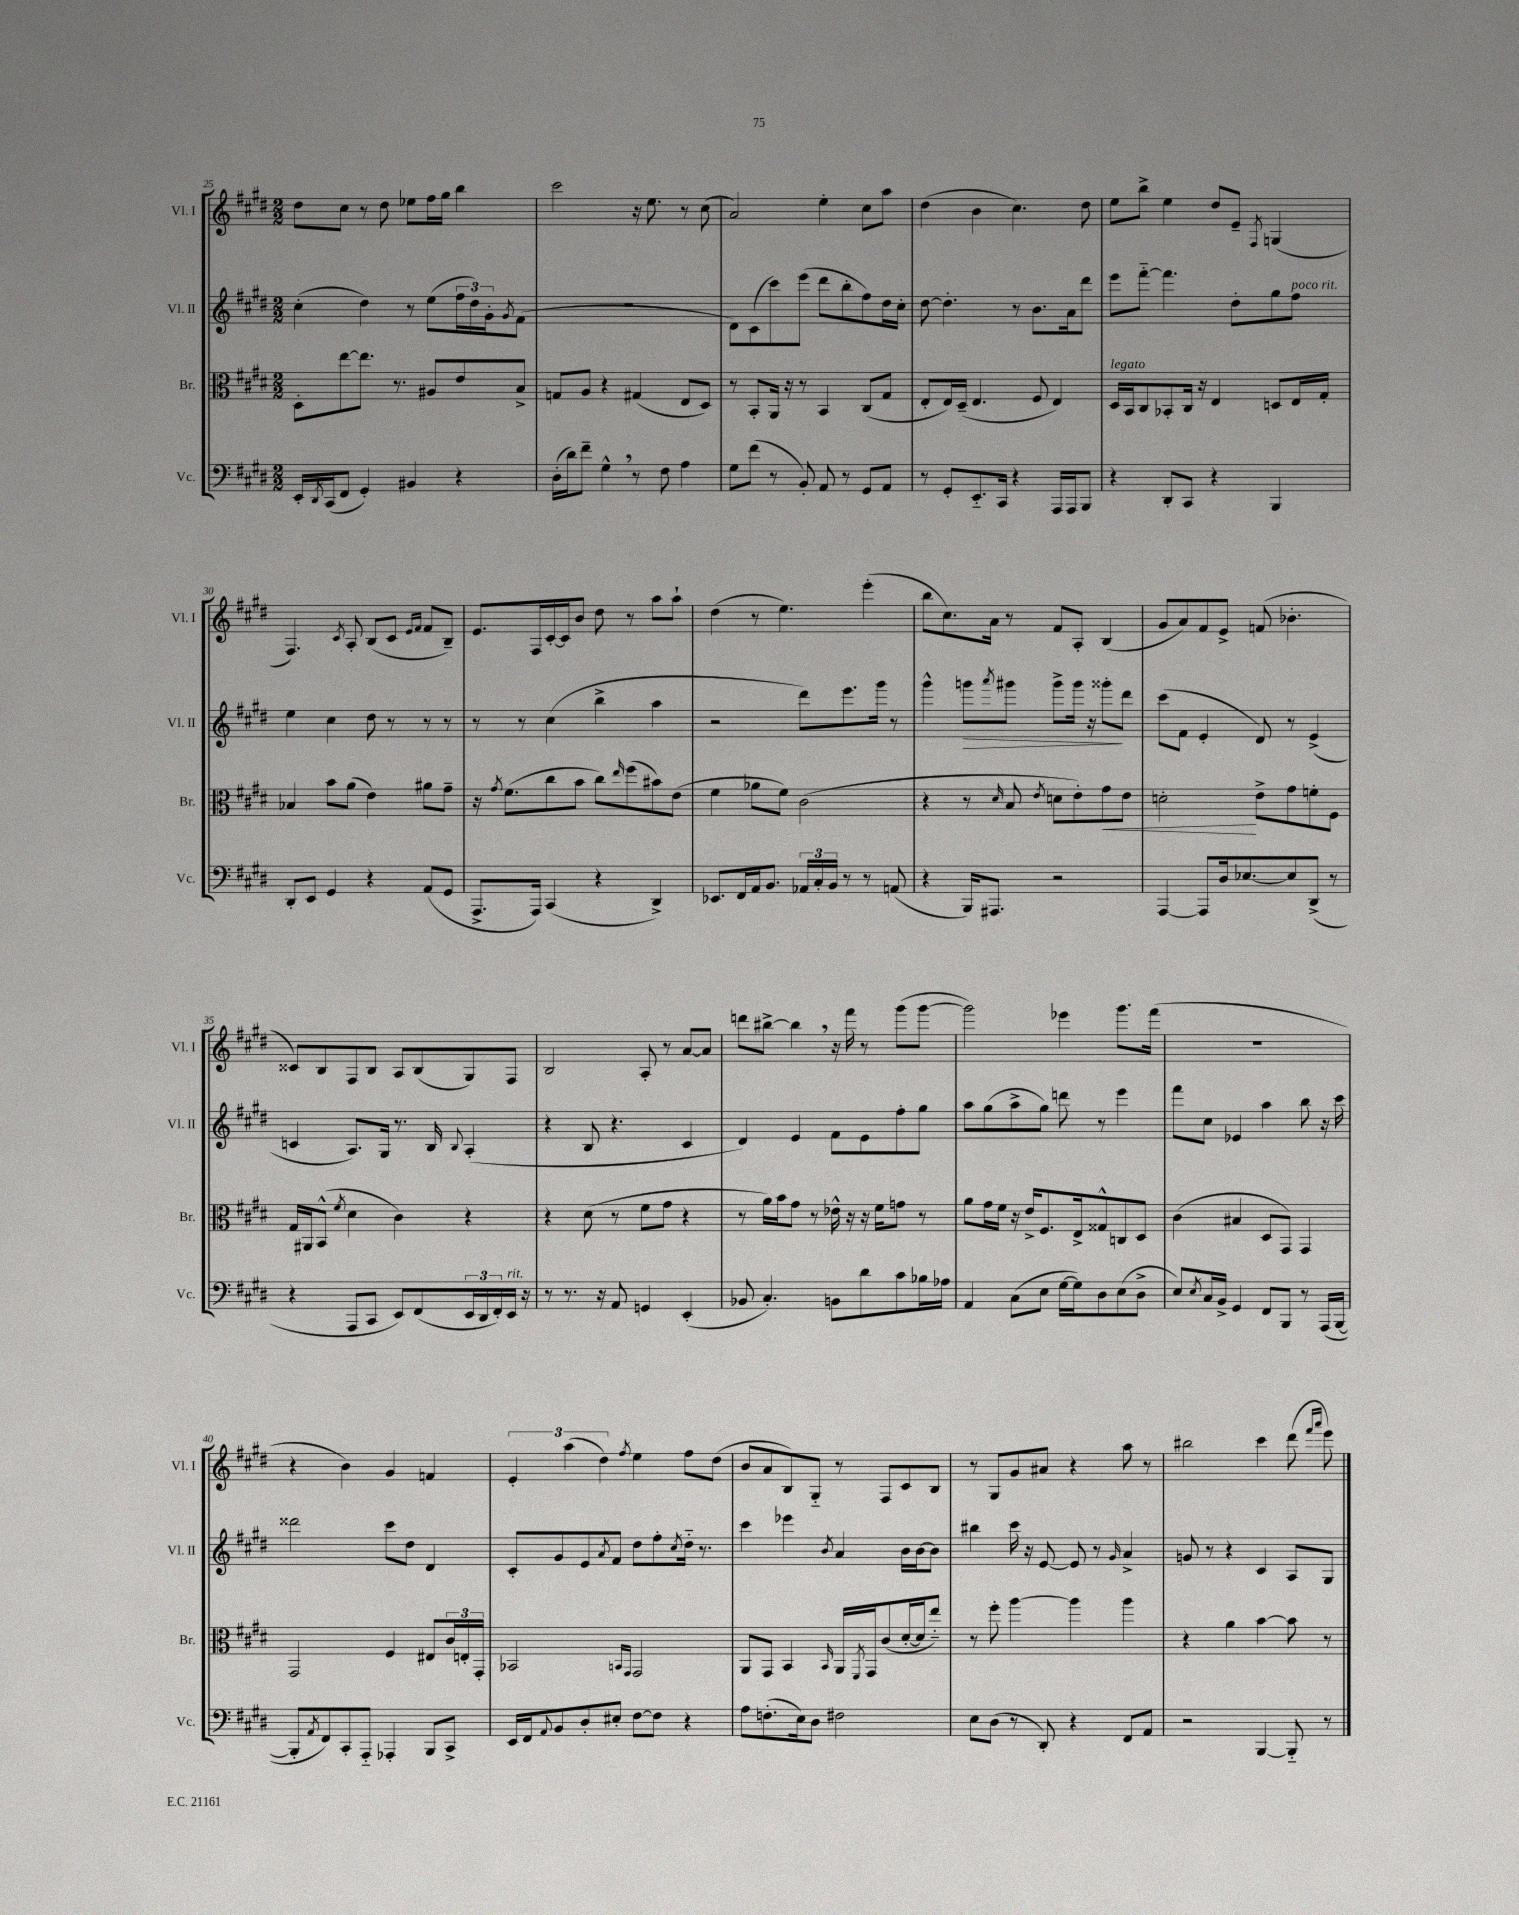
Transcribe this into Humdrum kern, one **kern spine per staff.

**kern	**kern	**dynam	**kern	**dynam	**kern
*part4	*part3	*part3	*part2	*part2	*part1
*staff4	*staff3	*staff3	*staff2	*staff2	*staff1
*I"Vc.	*I"Br.	*	*I"Vl. II	*	*I"Vl. I
*I'Vc.	*I'Br.	*	*I'Vl. II	*	*I'Vl. I
*clefF4	*clefC3	*	*clefG2	*	*clefG2
*k[f#c#g#d#]	*k[f#c#g#d#]	*	*k[f#c#g#d#]	*	*k[f#c#g#d#]
*M2/2	*M2/2	*	*M2/2	*	*M2/2
=25	=25	=25	=25	=25	=25
16EE'/LL	8D#'\L	.	(4cc#'\	.	8dd#\L
8qDD#/	.	.	.	.	.
(16CC#/J	.	.	.	.	.
8FF#/J	[8ee\	.	.	.	8cc#\J
4GG#'/)	8.ee\J]	.	4dd#\)	.	8r
.	.	.	.	.	8dd#\
.	8.r	.	.	.	.
4BB#X/	.	.	8r	.	8ee-X\L
.	8A#X/L	.	(8ee\L	.	16ff#\L
.	.	.	.	.	16gg#\JJ
4r	8e/	.	24ff#\L	.	4bb\
.	.	.	24dd#\)	.	.
.	.	.	24g#'\J	.	.
.	.	.	8qg#/	.	.
.	8B^/J	.	(8f#\J	.	.
=26	=26	=26	=26	=26	=26
(16D#'\LL	8Gn/L	.	1r	.	2ccc#\
16d#\J)	.	.	.	.	.
8f#~\J	8A/J	.	.	.	.
4G#^^,\	4r	.	.	.	.
8r	(4G#X/	.	.	.	16r
.	.	.	.	.	8.ee\
8F#\	.	.	.	.	.
4A\	8E/L	.	.	.	8r
.	8D#/J)	.	.	.	(8cc#\
=27	=27	=27	=27	=27	=27
8G#\L	8r	.	8d#\L)	.	2a/)
(8f#\J	8BB'/L	.	(8c#\	.	.
8r	16AA/Jk	.	8ccc#\)	.	.
.	16r	.	.	.	.
8BB'/)	8r	.	(8eee\J	.	.
8AA/	4BB/	.	8ddd#\L	.	4ee'\
8r	.	.	8bb'\	.	.
8GG#/L	(8C#/L	.	8ff#\)	.	8cc#\L
8AA/J	8G#/J	.	16dd#\L	.	8aa\J
.	.	.	16cc#'\JJ	.	.
=28	=28	=28	=28	=28	=28
8r	8E'/L	.	[8dd#\	.	(4dd#\
8GG#'/L	16E/L)	.	4.dd#'\]	.	.
.	(16D#~/JJ	.	.	.	.
8.EE/	4.E/	.	.	.	4b\
16CC#/Jk	.	.	.	.	.
4r	.	.	8r	.	4.cc#\)
.	8F#/	.	8.b\L	.	.
16AAA/LL	4E/)	.	.	.	.
16AAA/J	.	.	16a\k	.	.
8BBB/J	.	.	8ddd#\J	.	8dd#\
=29	=29	=29	=29	=29	=29
!	!LO:TX:a:i:t=legato	!	!	!	!
4r	16D#/LL	.	8eee\L	.	8ee\L
.	16BB/J	.	.	.	.
.	8C#/	.	[8fff#\J	.	8bb^\J
8DD#'/L	8BB-X'/	.	4.fff#\]	.	4ee\
8CC#/J	16C#/Jk	.	.	.	.
.	16r	.	.	.	.
4r	4E/	.	.	.	8dd#/L
.	.	.	8dd#'\L	.	8e~/J
.	.	.	.	.	8qF#/
4BBB/	8Dn/L	.	8gg#\	.	(4Gn/
!	!	!	!LO:TX:a:i:t=poco rit.	!	!
.	16E/L	.	8ff#\J	.	.
.	16G#'/JJ	.	.	.	.
!!LO:LB:g=z
=30	=30	=30	=30	=30	=30
8DD#'/L	4B-X/	.	4ee\	.	4.F#/)
8EE/J	.	.	.	.	.
4GG#/	8b\L	.	4cc#\	.	.
.	.	.	.	.	8qc#/
.	(8a\J	.	.	.	8A'/
4r	4e\)	.	8dd#\	.	(8B/L
.	.	.	8r	.	8c#/J
.	.	.	.	.	16qqe/LL
.	.	.	.	.	16qqf#/JJ
(8AA/L	8a#X\L	.	8r	.	8f#/L
8GG#/J	8g#~\J	.	8r	.	8B~/J)
=31	=31	=31	=31	=31	=31
8.AAA^/L	16r	.	8r	.	8.e/L
.	8qg#/	.	.	.	.
.	(8.f#\L	.	.	.	.
.	.	.	8r	.	.
16AAA/Jk)	.	.	.	.	16F#/L
(4CC#/	8cc#\	.	(4cc#\	.	[16c#'/
.	.	.	.	.	16c#/J]
.	8b\J	.	.	.	8b/J
4r	8cc#\L)	.	4bb^\	.	8dd#\
.	16qqee/	.	.	.	.
.	(8ff#\	.	.	.	8r
4DD#^/)	8b#X\)	.	4aa\	.	8aa\L
.	(8e\J	.	.	.	8aa`\J
=32	=32	=32	=32	=32	=32
8.EE-X/L	4f#\	.	2r	.	(4dd#\
16FF#/L	.	.	.	.	.
16AA/J	8a-X\L	.	.	.	8r
8.BB/J	.	.	.	.	.
.	8f#\J)	.	.	.	4.ee\)
24AA-X/LL	(2c#\	.	8ddd#\L)	.	.
24C#'/	.	.	.	.	.
24BB/JJ	.	.	.	.	.
8r	.	.	8.eee\	.	.
8r	.	.	.	.	(4eee'\
.	.	.	16ggg#\Jk	.	.
(8AAn/	.	.	8r	.	.
=33	=33	=33	=33	=33	=33
4r	4r	.	4ggg#^^\	.	8bb\L
.	.	.	.	.	8.cc#\)
!	!	!	!	!LO:HP:b	!
16BBB/KL)	8r	.	8gggn\L	>	.
8.AAA#X/J	.	.	.	.	16a\Jk
.	16qqd#/	.	8qaaa/	.	.
.	8B/	.	8ggg#X\J	.	8r
.	8qe/	.	.	.	.
2r	8dn\L	.	8ggg#^\L	.	8f#/L
.	8e'\)	.	16ggg#\Jk	.	8A'/J
.	.	.	16r	.	.
!	!	!LO:HP:b	!	!	!
.	8g#\	<	8ggg##X'\L	.	(4B/
.	8e\J	.	8ddd#\J	]	.
=34	=34	=34	=34	=34	=34
[4AAA/	2dn'\	.	(8ccc#\L	.	8g#/L
.	.	.	8f#\J	.	8a/)
8AAA/L]	.	.	4e'/	.	8f#/
16D#/k	.	.	.	.	8e^/J
[8.E-X/	.	.	.	.	.
.	8e^\L	[	8d#/)	.	(8fn/
8E-/]	8g#\	.	8r	.	4.b-X'\
(8DD#^/J	8fn'\	.	(4e^/	.	.
8r	8F#\J	.	.	.	.
!!LO:LB:g=z
=35	=35	=35	=35	=35	=35
4r	16G#/LL	.	4cn/	.	8c##X/L)
.	16AA#X/J	.	.	.	.
.	(8BB^^/J	.	.	.	8B/
.	8qf#/	.	.	.	.
8AAA/L	4d#\	.	8.A/L)	.	8F#/
8CC#/J	.	.	.	.	8B/J
.	.	.	16G#/Jk	.	.
8EE/L)	4c#\)	.	8.r	.	8A/L
(8FF#/	.	.	.	.	(8B/
.	.	.	16B/	.	.
.	.	.	8qqB/	.	.
24EE/L	4r	.	(4A'/	.	8G#/)
24DD#/	.	.	.	.	.
24FF#'/)	.	.	.	.	.
!LO:TX:a:i:t=rit.	!	!	!	!	!
16EE/JJ	.	.	.	.	8F#/J
16r	.	.	.	.	.
=36	=36	=36	=36	=36	=36
8r	4r	.	4r	.	2B/
8.r	.	.	.	.	.
.	(8d#\	.	8B/	.	.
16r	.	.	.	.	.
8AA/	8r	.	4.r	.	.
4GGn/	8f#\L	.	.	.	8A'/
.	8g#\J	.	.	.	8r
(4EE'/	4r	.	4c#/	.	[8a/L
.	.	.	.	.	8a/J]
=37	=37	=37	=37	=37	=37
8BB-X/	8r	.	4d#/)	.	8dddn\L
4.C#'/)	16a\LL)	.	.	.	[8bb#X^\J
.	16b\J	.	.	.	.
.	8g#\J	.	4e/	.	4bb#,\]
.	8r	.	.	.	.
8BBn\L	16e-X^^\	.	8f#\L	.	16r
.	16r	.	.	.	16fff#\
8d#\	16r	.	8e\	.	8r
.	16f#\KL	.	.	.	.
8c#\	8gn\J	.	8ff#'\	.	(8ggg#\L
16B-X\L	8r	.	8gg#\J	.	[8ggg#\J
16A-X\JJ	.	.	.	.	.
=38	=38	=38	=38	=38	=38
4AA/	8a\L	.	8aa\L	.	2ggg#\])
.	16g#\L	.	(8gg#\	.	.
.	16f#\JJ	.	.	.	.
(8C#\L	16r	.	8aa^\	.	.
.	16e^/KL	.	.	.	.
8E\J	8.F#/	.	8gg#\J)	.	.
[16G#\LL	.	.	8dddn\	.	4eee-X\
16G#\J])	16E^/k	.	.	.	.
8D#\	8G##X^^/	.	8r	.	.
(8E\	8Cn/	.	4eee\	.	8.ggg#\L
8D#^\J	8D#/J	.	.	.	.
.	.	.	.	.	(16fff#\Jk
=39	=39	=39	=39	=39	=39
8E/L)	(4c#\	.	8fff#\L	.	1r
8qE/	.	.	.	.	.
16C#/L	.	.	8cc#\J	.	.
16BB^/JJ	.	.	.	.	.
4GG#/	4B#X/	.	4e-X/	.	.
8FF#/L	8D#/L	.	4aa\	.	.
8BBB/J	8GG#/J)	.	.	.	.
8r	4GG#/	.	8bb\	.	.
(16AAA/LL	.	.	16r	.	.
[16BBB/JJ	.	.	16ccc#\	.	.
!!LO:LB:g=z
=40	=40	=40	=40	=40	=40
8BBB'/L]	2GG#/	.	2ddd##X\	.	4r
8qAA/	.	.	.	.	.
8FF#/)	.	.	.	.	.
8CC#'/	.	.	.	.	4b\)
8AAA/J	.	.	.	.	.
4AAA-X'/	4F#/	.	8ccc#\L	.	4g#/
.	.	.	8dd#\J	.	.
8BBB/L	8E#X/L	.	4d#/	.	4fn/
8CC#^/J	24c#/L	.	.	.	.
.	24En'/	.	.	.	.
.	24GG#'/JJ	.	.	.	.
=41	=41	=41	=41	=41	=41
16EE/LL	2BB-X/	.	8c#'/L	.	6e'/
16FF#/J	.	.	.	.	.
8qqAA/	.	.	.	.	.
8BB/	.	.	8g#/	.	.
.	.	.	.	.	(6aa\
8D#'/	.	.	8e/	.	.
.	.	.	.	.	6dd#\)
.	.	.	8qa/	.	.
8E#X'/J	.	.	8f#/J	.	.
.	16qqBBn/LL	.	.	.	.
.	16qqGG#/JJ	.	.	.	8qff#/
[8F#\L	2GG#/	.	8dd#\L	.	4ee\
8F#\J]	.	.	8ff#'\	.	.
.	.	.	8qcc#/	.	.
4r	.	.	16dd#\Jk	.	8ff#\L
.	.	.	8.r	.	.
.	.	.	.	.	(8dd#\J
=42	=42	=42	=42	=42	=42
8A\L	8AA/L	.	4ccc#\	.	8b/L
(8.Fn'\	8GG#/J	.	.	.	8a/
.	4BB/	.	4eee-X\	.	8B/)
16E\k)	.	.	.	.	.
8D#\J	.	.	.	.	8G#/J
.	16qqBB/	.	8qb/	.	.
2F#X\	16AA/LL	.	4a/	.	8r
.	8qFF#/	.	.	.	.
.	16GG#/J	.	.	.	.
.	(8c#/	.	.	.	8F#/L
.	[16d#'/L	.	16b\LL	.	8c#/
.	16d#/J]	.	[16b\J	.	.
.	8ee/J)	.	8b\J]	.	8B/J
=43	=43	=43	=43	=43	=43
8E\L	8r	.	4bb#X\	.	8r
(8D#\J	8ff#'\	.	.	.	8G#/L
8r	[4aa\	.	16ccc#\	.	8g#/
.	.	.	16r	.	.
8DD#'/)	.	.	[8e/	.	8a#X/J
4r	4aa\]	.	8e/]	.	4r
.	.	.	8r	.	.
.	.	.	16qqg#/	.	.
8FF#/L	4aa\	.	4a^/	.	8aa\
8AA/J	.	.	.	.	8r
=44	=44	=44	=44	=44	=44
2r	4r	.	8gn/	.	2bb#X\
.	.	.	8r	.	.
.	4a\	.	4r	.	.
[4BBB/	[4b\	.	4c#/	.	4ccc#\
8BBB/]	8b\]	.	8A/L	.	(8ddd#\
.	.	.	.	.	16qqfff#/LL
.	.	.	.	.	16qqaaa/JJ
8r	8r	.	8G#/J	.	8eee\)
==	==	==	==	==	==
*-	*-	*-	*-	*-	*-
